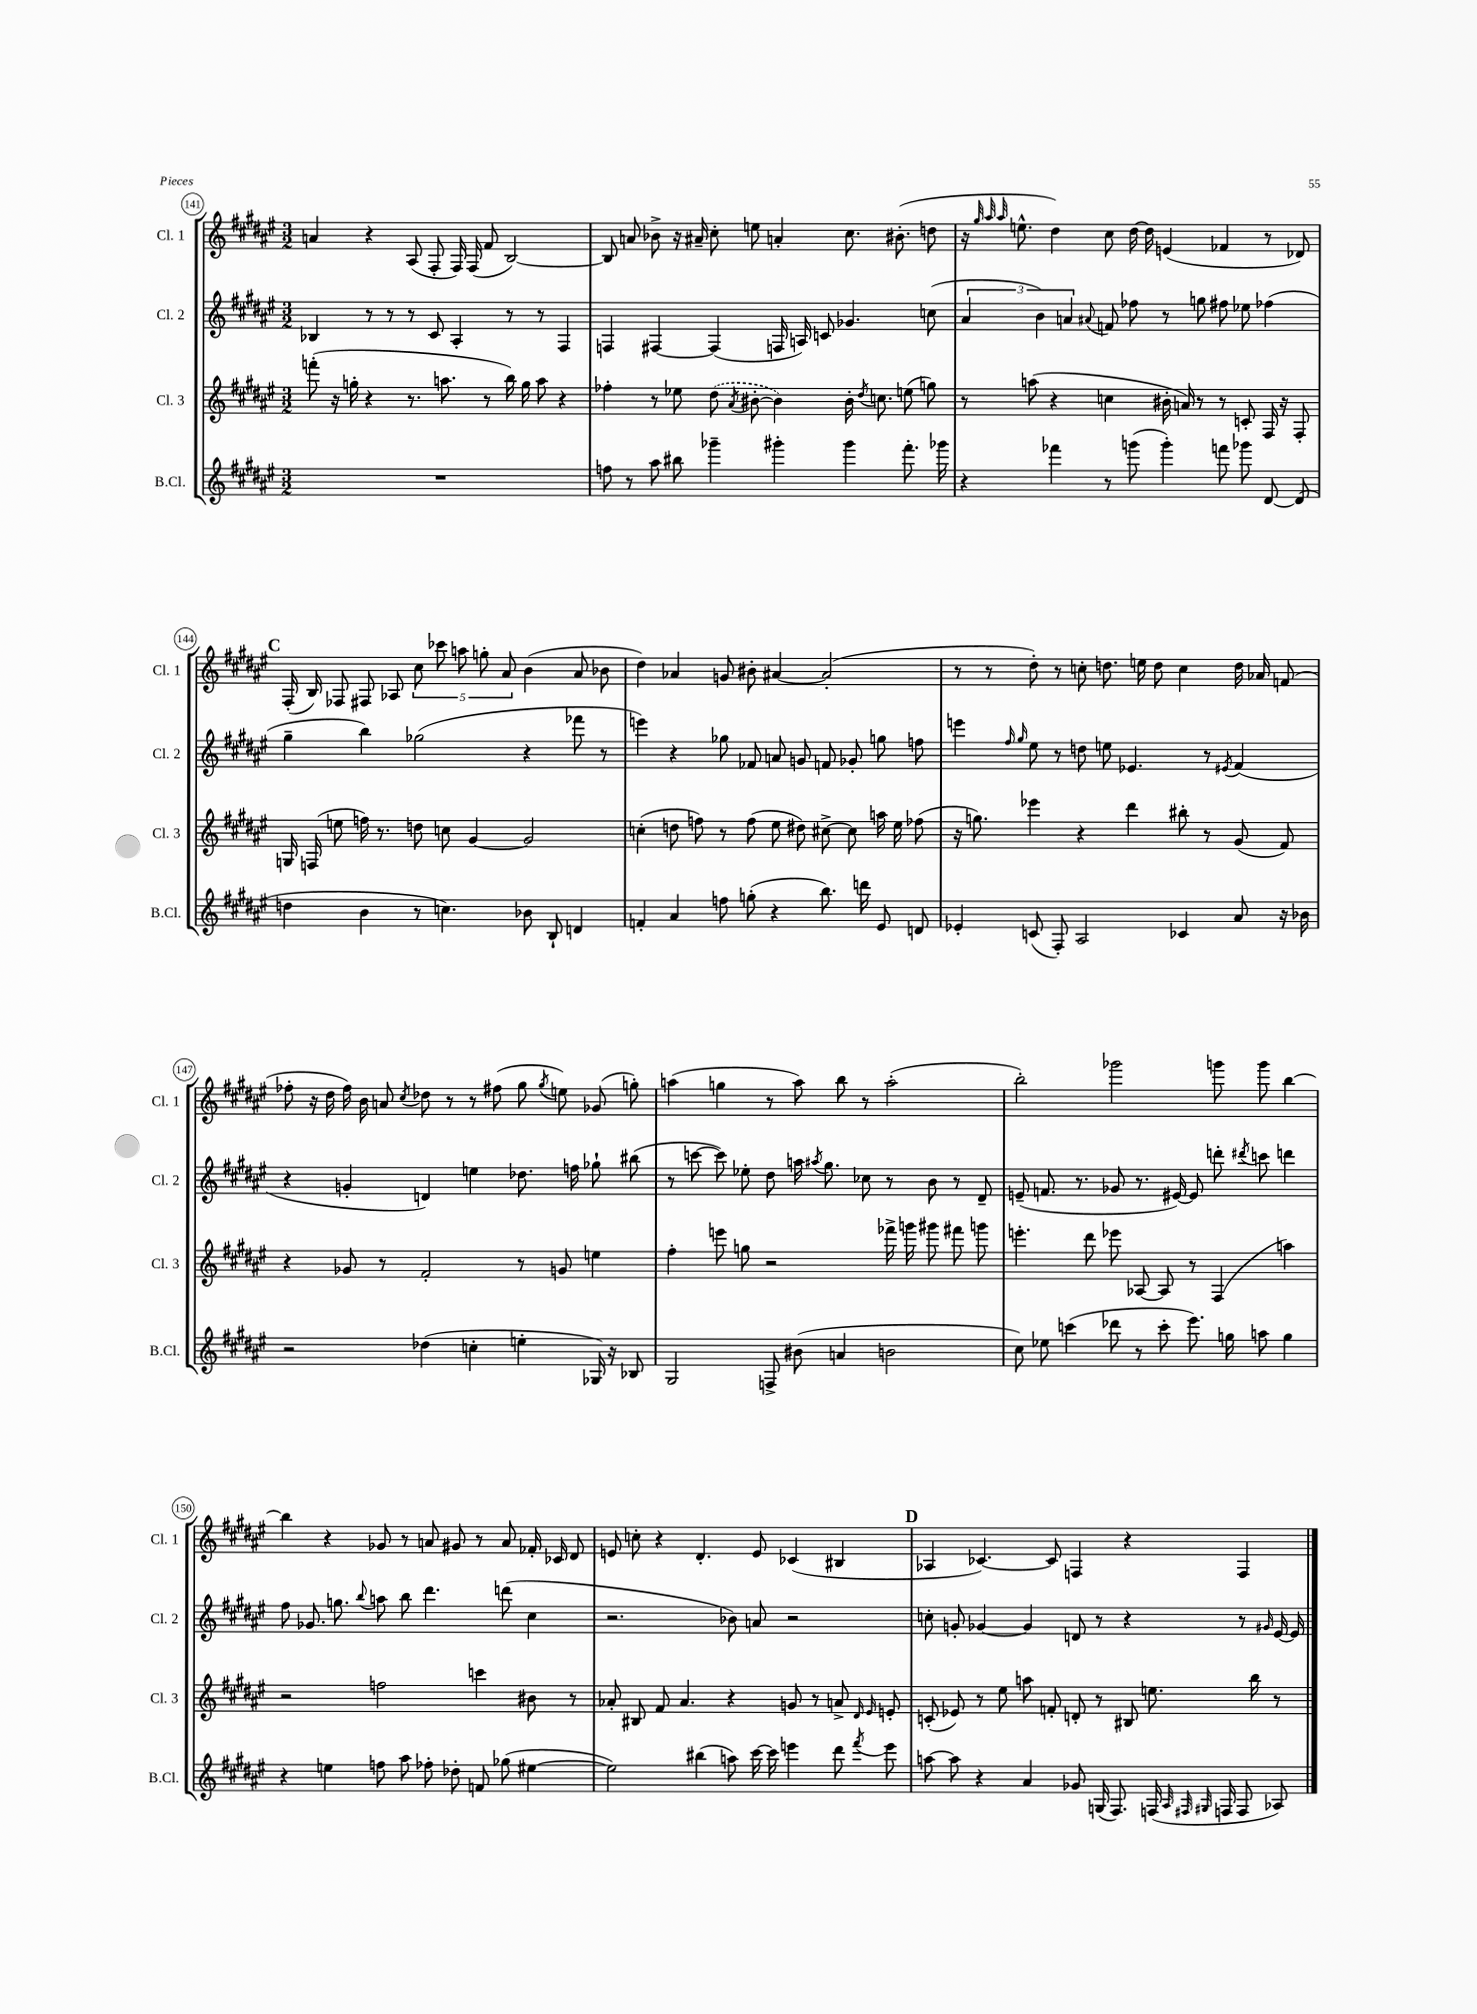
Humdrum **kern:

**kern	**kern	**kern	**kern
*staff4	*staff3	*staff2	*staff1
*clefG2	*clefG2	*clefG2	*clefG2
*k[f#c#g#d#a#e#]	*k[f#c#g#d#a#e#]	*k[f#c#g#d#a#e#]	*k[f#c#g#d#a#e#]
*M3/2	*M3/2	*M3/2	*M3/2
1.r	(8fff'\	4B-/	4a/
.	16r	.	.
.	16gg'\	.	.
.	4r	8r	4r
.	.	8r	.
.	8.r	8r	(8A#/
.	.	8c#/	8F#'/
.	8.aa\	.	.
.	.	4A#'/	16F#/)
.	.	.	(16F#/
.	8r	.	8f#/
.	16bb\)	8r	[2B/)
.	16gg\	.	.
.	8aa\	8r	.
.	4r	4F#/	.
=	=	=	=
8ff\	4ff-'\	4F/	8B/]
8r	.	.	8a/
8aa#\	8r	[4F#/	8b-^\
8bb#\	8ee-\	.	16r
.	.	.	16a#~/
4ggg-~\	(8dd#\	(4F#/]	8cc#'\
.	8qa#/	.	.
.	[8b#'\	.	8ee\
4ggg#'\	4b#\])	16F/	4a'/
.	.	16A/)	.
.	.	8c/	.
4ggg#\	16b#'\	4.g-/	8.cc#\
.	8qdd#/	.	.
.	8.cc\	.	.
.	.	.	(8.b#'\
8.fff#'\	(8ee\	.	.
.	8gg\)	(8cc\	8dd\
16ggg-\	.	.	.
=	=	=	=
4r	8r	6a#/	16r
.	.	.	32qqgg#/
.	.	.	32qqaa#/
.	.	.	32qqaa#/
.	.	.	8.ee^^\
.	(8aa\	.	.
.	.	6b\)	.
4fff-\	4r	.	4dd#\)
.	.	6a/	.
.	.	8qqa#/	.
8r	4cc\	8f/	8cc#\
(8ggg\	.	8ff-\	[16dd#\
.	.	.	16dd#\]
4ggg'\)	16b#'\	8r	(4e/
.	16a/)	.	.
.	8r	8gg\	.
8fff\	8r	8ff#\	4f-/
8ggg-\	8c'/	8ee-\	.
[8d#/	16F#/	(4ff-\	8r
.	16r	.	.
(8d#/]	8F#'/	.	8d-/)
=	=	=	=
4dd\	16G/	4gg#~\	(16F#'/
.	(16F/	.	16B/)
.	8ee\	.	8F-/
4b\	16ff\)	4bb\)	8F#/
.	8.r	.	.
.	.	.	8A-/
8r	8dd\	(2gg-\	10cc#\
.	.	.	10ccc-\
4.cc\)	8cc\	.	.
.	.	.	10aa\
.	[4g#/	.	.
.	.	.	10gg'\
.	.	.	10a#/
8b-\	2g#/]	4r	(4b\
8B`/	.	.	.
4d/	.	8fff-\	8a#/
.	.	8r	8b-\
=	=	=	=
4f'/	(4cc'\	4eee\)	4dd#\)
4a#/	8dd\	4r	4a-/
.	8ff\)	.	.
8ff\	8r	8gg-\	8g/
(8gg'\	(8ff\	8f-/	8b#'\
4r	8ee#\	8a/	[4a#/
.	8dd#\)	8g/	.
8.bb\)	[8cc#^\	8f/	(2a#'/]
.	8cc#\]	8g-'/	.
16ddd\	.	.	.
8e#/	16aa\	8gg\	.
.	16ee#\	.	.
8d/	(8ff-\	8ff\	.
=	=	=	=
4e-'/	16r	4eee\	8r
.	8.gg\)	.	.
.	.	.	8r
.	.	16qqff#/	.
.	.	16qqgg#/	.
(8c/	4eee-\	8ee#\	8dd#'\)
8F#'/)	.	8r	8r
2A#/	4r	8dd\	8cc'\
.	.	8ee\	8.dd\
.	4ddd#\	4.e-/	.
.	.	.	16ee\
.	.	.	8dd\
4c-/	8bb#'\	.	4cc\
.	8r	8r	.
.	.	8qe#/	.
8a#/	(8g#/	(4f#/	16dd\
.	.	.	16a-/
16r	8f#/)	.	(8f/
16b-\	.	.	.
=	=	=	=
2r	4r	4r	8ff-'\
.	.	.	16r
.	.	.	16dd#\
.	8g-/	4g'/	16ff-\)
.	.	.	16b\
.	8r	.	8a/
.	.	.	8qcc#/
(4dd-\	2f#'/	4d/)	8dd-\
.	.	.	8r
4cc'\	.	4ee\	8r
.	.	.	(8ff#\
4ee'\	8r	8.dd-\	8gg#\
.	.	.	8qgg#/
.	8g/	.	8ee\)
.	.	16ff\	.
16G-/)	4ee\	8gg-`\	(8g-/
16r	.	.	.
8B-/	.	(8bb#\	8gg'\)
=	=	=	=
2G#/	4ff#'\	8r	(4aa\
.	.	[8ccc\	.
.	8eee\	8ccc\])	4gg\
.	8gg\	8ee-'\	.
8F^/	2r	8dd#\	8r
(8b#\	.	16aa\	8aa\)
.	.	8qaa#/	.
.	.	8.gg#\	.
4a/	.	.	8bb\
.	.	8cc-\	8r
2b\	16fff-^\	8r	(2aa'\
.	16ggg\	.	.
.	8ggg#\	8b\	.
.	8fff#\	8r	.
.	8ggg\	8d#~/	.
=	=	=	=
8cc#\)	4.eee'\	(8e~/	2bb'\)
8ee-\	.	8.f/	.
(4ccc\	.	.	.
.	.	8.r	.
.	8ddd#\	.	.
8ddd-\	8eee-\	8g-/	2ggg-\
8r	[8A-/	8.r	.
8ccc'\	8A-/]	.	.
.	.	[16e#/)	.
8.eee#\)	8r	8e#/]	.
.	(4F#/	8ddd'\	8ggg\
16gg\	.	.	.
.	.	8qddd#/	.
8aa\	.	8ccc\	8ggg\
4gg\	4aa\)	4ddd\	[4bb\
=	=	=	=
4r	2r	8ff#\	4bb\]
.	.	8.g-/	.
4ee\	.	.	4r
.	.	8.gg\	.
.	.	8qqbb/	.
8ff\	2ff\	8aa\	8g-/
8aa#\	.	8bb\	8r
8ff-'\	.	4.ddd#\	8a/
8dd-'\	.	.	8g#/
8f/	4ccc\	.	8r
(8gg-\	.	(8ddd\	8a/
[4ee#\	8b#\	4cc#\	16f-'/
.	.	.	16c-/
.	8r	.	8d#/
=	=	=	=
2ee#\])	8a-'/	2.r	8e/
.	8B#/	.	8cc'\
.	8f#/	.	4r
.	4.a-/	.	.
(4bb#\	.	.	4.d#'/
8aa\)	4r	8b-\)	.
[16ccc#\	.	8a/	8e/
16ccc#\]	.	.	.
4eee\	8g/	2r	(4c-/
.	8r	.	.
8ddd#\	8a^/	.	4B#/
.	16qqd#/	.	.
8qfff#/	16qqe#/	.	.
8eee\	8e'/	.	.
=	=	=	=
[8aa\	(8c'/	8cc'\	4A-/
8aa\]	8e-/)	8g'/	.
4r	8r	[4g-/	[4.c-/)
.	8ee#\	.	.
4a#/	8aa\	4g-/]	.
.	8f'/	.	8c-/]
8g-/	8d'/	8d/	4F/
(16G/	8r	8r	.
8.F#/)	.	.	.
.	8B#/	4r	4r
(16F/	8.ee\	.	.
32qqA#/	.	.	.
32qqF#/	.	.	.
32qqG#/	.	.	.
16F/	.	.	.
8F/	.	8r	4F/
.	16bb\	.	.
.	.	16qqg#/	.
8A-/)	8r	[16e#/	.
.	.	16e#/]	.
==	==	==	==
*-	*-	*-	*-
